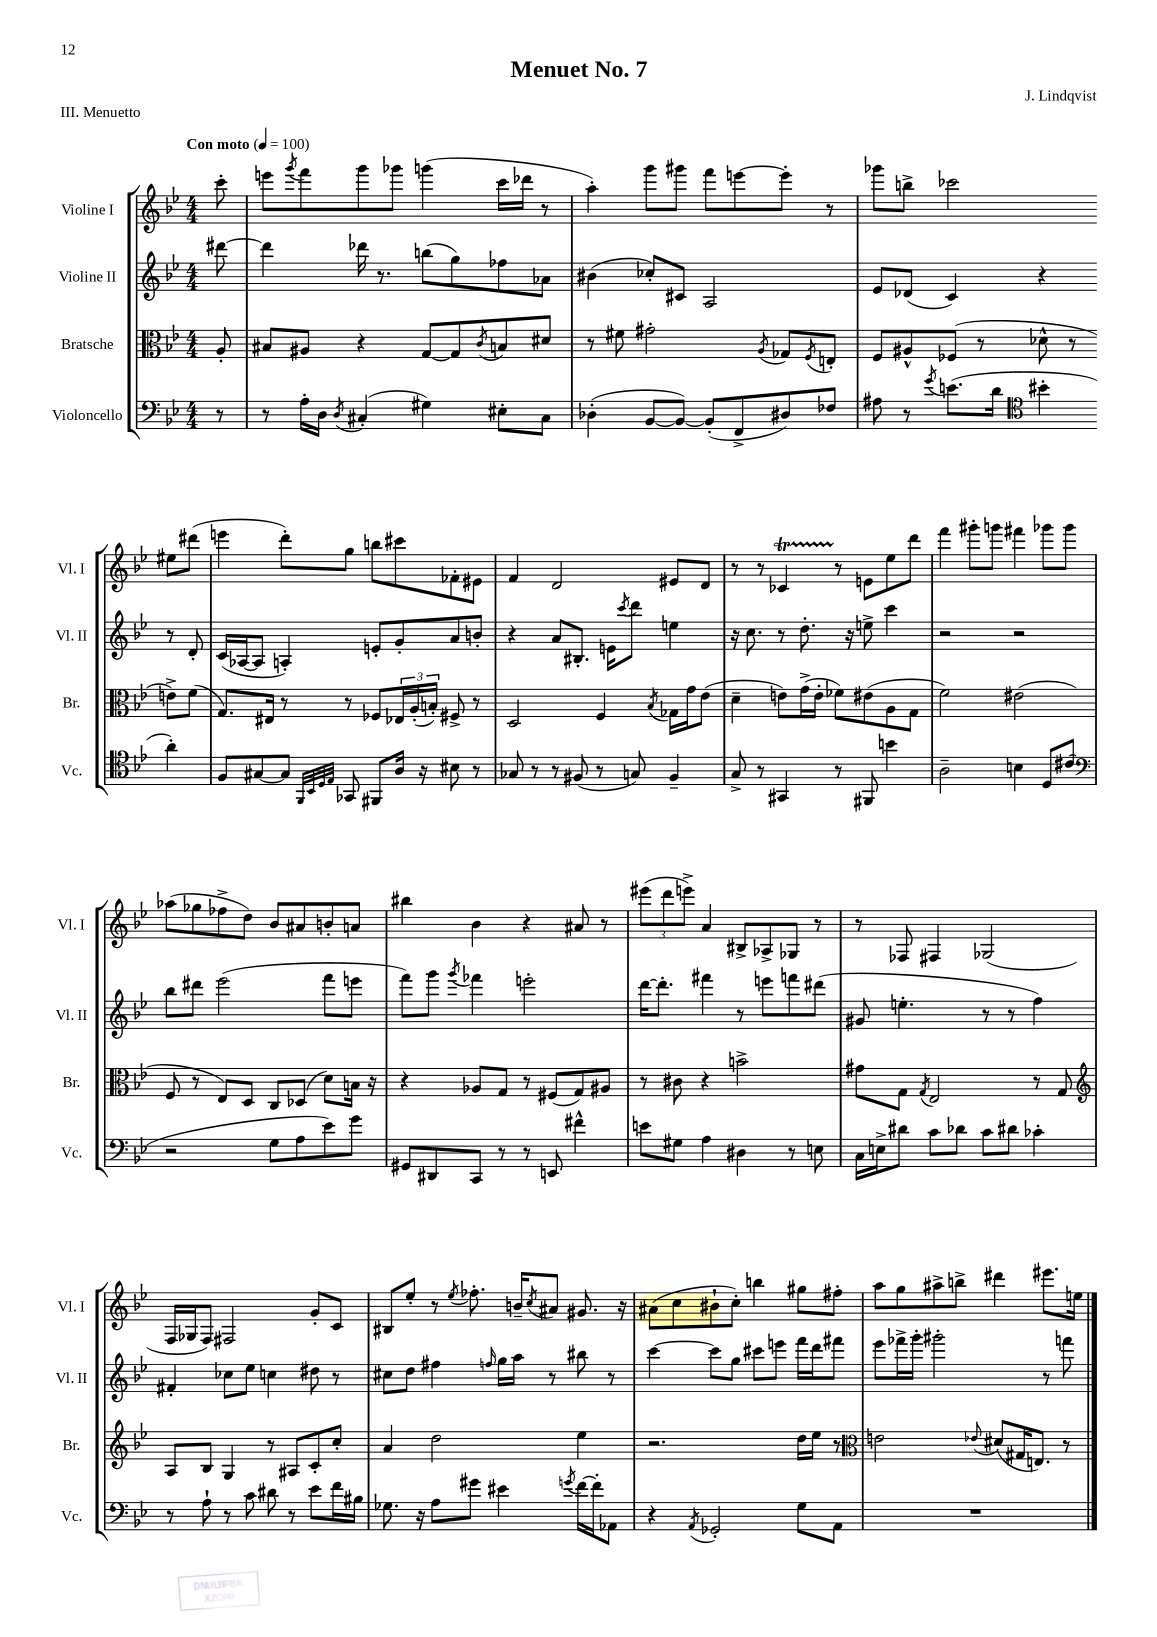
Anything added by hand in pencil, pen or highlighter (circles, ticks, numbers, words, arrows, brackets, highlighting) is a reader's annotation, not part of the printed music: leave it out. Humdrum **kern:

**kern	**kern	**kern	**kern
*staff4	*staff3	*staff2	*staff1
*clefF4	*clefC3	*clefG2	*clefG2
*k[b-e-]	*k[b-e-]	*k[b-e-]	*k[b-e-]
*M4/4	*M4/4	*M4/4	*M4/4
*MM100	*MM100	*MM100	*MM100
8r	8A'/	[8ddd#\	8ccc'\
=	=	=	=
8r	8B#/L	4ddd#\]	8eee\L
.	.	.	8qggg/
16A'\LL	8A#/J	.	8fff\
16D\JJ	.	.	.
8qD/	.	.	.
(4C#'/	4r	16ddd-\	8ggg\
.	.	8.r	.
.	.	.	8ggg-\J
4G#\)	[8G/L	(8bb\L	(4ggg\
.	8G/]	8gg\)	.
.	8qc/	.	.
8E#'\L	8B/	8ff-\	16ccc\LL
.	.	.	16ddd-\JJ
8C#\J	8d#/J	8a-\J	8r
=	=	=	=
(4D-'\	8r	(4b#\	4aa'\)
.	8f#\	.	.
[8BB-/L	2g#'\	8cc-'/L)	8ggg\L
8BB-/_J)	.	8c#/J	8ggg#\J
(8BB-'/]L	.	2A/	8fff\L
8FF^/	.	.	[8eee\
.	8qA/	.	.
8D#/)	8G-/L	.	8eee'\]J
.	8qF/	.	.
8F-/J	8E'/J	.	8r
=	=	=	=
8A#\	8F/L	8e-/L	8ggg-\L
8r	8A#^^/	(8d-/J	8bb^\J
8qg/	.	.	.
(8.e\L	(8F-/J	4c/)	2ccc-\
.	8r	.	.
16d\Jk	.	.	.
*clefC4	*	*	*
4b#'\	8d-^^\	4r	.
.	8r	.	.
4a'\)	8e^\L)	8r	8ee#\L
.	(8f\J	8d-'/	(8ddd#\J
=	=	=	=
8F/L	8.G/L)	(16c/LL	4eee\
.	.	[16A-/J	.
[8G#/	.	8A-/]J	.
.	16E#/Jk	.	.
8G#/]J	8r	4A'/)	8ddd'\L)
32qqFF/LLL	.	.	.
32qqBB-/	.	.	.
32qqD/	.	.	.
32qqE-/JJJ	.	.	.
8GG-/	8r	.	8gg\J
8FF#/L	8F-/L	8e'/L	8bb\L
16A/Jk	24E-/L	8g'/	8ccc#\
.	(24A'/	.	.
16r	.	.	.
.	24B'/JJ)	.	.
8B#\	8F#^/	8a/	8f-'\
8r	8r	8b'/J	8e#\J
=	=	=	=
8G-/	2D/	4r	4f/
8r	.	.	.
8r	.	8a/L	2d/
(8F#/	.	8.B#'/J	.
8r	4F/	.	.
.	.	16e\LK	.
.	.	8qccc/	.
8G/)	.	8ddd\J	.
.	8qB-/	.	.
4F#~/	16G-\LL	4ee\	8e#/L
.	16g\J	.	.
.	(8e-\J	.	8d/J
=	=	=	=
8G^/	4d~\	16r	8r
.	.	8.cc\	.
8r	.	.	8r
4GG#/	8e\L)	8r	4c-/
.	(16g^\L	8.dd'\	.
.	16e'\JJ	.	.
8r	8f-\L)	.	8r
.	.	16r	.
8FF#/	(8e#\	8ee^\	8e\L
4b\	8A\	4ccc\	8ee-\
.	8G\J	.	8ddd\J
=	=	=	=
2A~\	2f\)	2r	4fff\
.	.	.	8ggg#'\L
.	.	.	8ggg\J
4B\	(2e#\	2r	4fff#\
8D/L	.	.	8ggg-\L
(8c#/J	.	.	8ggg-\J
=	=	=	=
*clefF4	*	*	*
2r	8F/	8bb-\L	(8aa-\L
.	8r	8ddd#\J	8gg-\
.	8E-/L)	(2eee-\	8ff-^\
.	8D/J	.	8dd\J)
8G\L	8C/L	.	8b-/L
8A\	(8D-/J	.	8a#/
8e-\)	8d\L)	8fff\L	8b'/
8g\J	16B\Jk	8eee\J	8a/J
.	16r	.	.
=	=	=	=
8GG#/L	4r	8fff\L)	4bb#\
8DD#/	.	8ggg\J	.
.	.	8qggg/	.
8CC/J	8A-/L	4fff-\	4b-\
8r	8G/J	.	.
8r	8r	2eee'\	4r
8EE/	(8F#/L	.	.
4f#^^\	8G/)	.	8a#/
.	8A#/J	.	8r
=	=	=	=
8e\L	8r	[16ddd\LK	(12eee#\L
.	.	8.ddd'\]J	.
.	.	.	12ddd\
8G#\J	8c#\	.	.
.	.	.	12eee^\J)
4A\	4r	4fff#\	4a/
4D#\	2b^\	8r	8B#^/L
.	.	8eee\L	8A-^/
8r	.	8fff\	8G-/J
8E\	.	(8ddd#\J	8r
=	=	=	=
16C\LL	8g#\L	8g#/	8r
16E^\J	.	.	.
8d#\J	8G\J	4.ee'\	8F-/
.	8qG/	.	.
8c\L	2E-/	.	4F#/
8d-\J	.	.	.
8c\L	.	8r	(2G-/
8d#\J	.	8r	.
4c-'\	8r	4ff\)	.
.	8G/	.	.
=	=	=	=
*	*clefG2	*	*
8r	8A/L	4f#'/	16F/LL
.	.	.	16G-/J
8A`\	8B-/J	.	8F/J)
8r	4G/	8cc-\L	2F#/
8c\	.	8ee-\J	.
8d#\	8r	4cc\	.
8r	8A#/L	.	.
8e-\L	8c'/	8dd#\	8g'/L
16f\L	8cc'/J	8r	8c/J
16B#\JJ	.	.	.
=	=	=	=
8.G-\	4a/	8cc#\L	8B#/L
.	.	8dd\J	8ee-'/J
16r	.	.	.
8A\L	2dd\	4ff#\	8r
.	.	.	8qee-/
8g#\J	.	.	8.ff-'\
.	.	16qqff/	.
4e#\	.	16gg\LL	.
.	.	16aa\JJ	16b~/LK
.	.	.	8qcc/
.	.	8r	8a#/J
8qg/	.	.	.
[16f\LL	4ee-\	8bb#\	8.g#/
16f'\]J	.	.	.
8AA-\J	.	8r	.
.	.	.	16r
=	=	=	=
4r	2.r	[4ccc\	(8a#\L
.	.	.	8cc\
8qAA/	.	.	.
2GG-'/	.	8ccc\]L	8b#`\
.	.	8gg\J	8cc'\J)
.	.	8ccc#\L	4bb\
.	.	8eee\J	.
8G\L	16dd\LL	16fff\LL	8gg#\L
.	16ee-\JJ	16ddd\J	.
8AA\J	8r	8fff#\J	8ff#'\J
=	=	=	=
*	*clefC3	*	*
1r	2e\	8eee-\L	8aa\L
.	.	16fff-^\L	8gg\
.	.	16ggg'\JJ	.
.	.	2ggg#'\	8aa#^\
.	.	.	8bb^\J
.	8qqe-/	.	.
.	(8d#/L	.	4ddd#\
.	16G#/K	.	.
.	8.E/J)	.	.
.	.	8r	8.eee#\L
.	8r	8fff\	.
.	.	.	16ee\Jk
==	==	==	==
*-	*-	*-	*-
